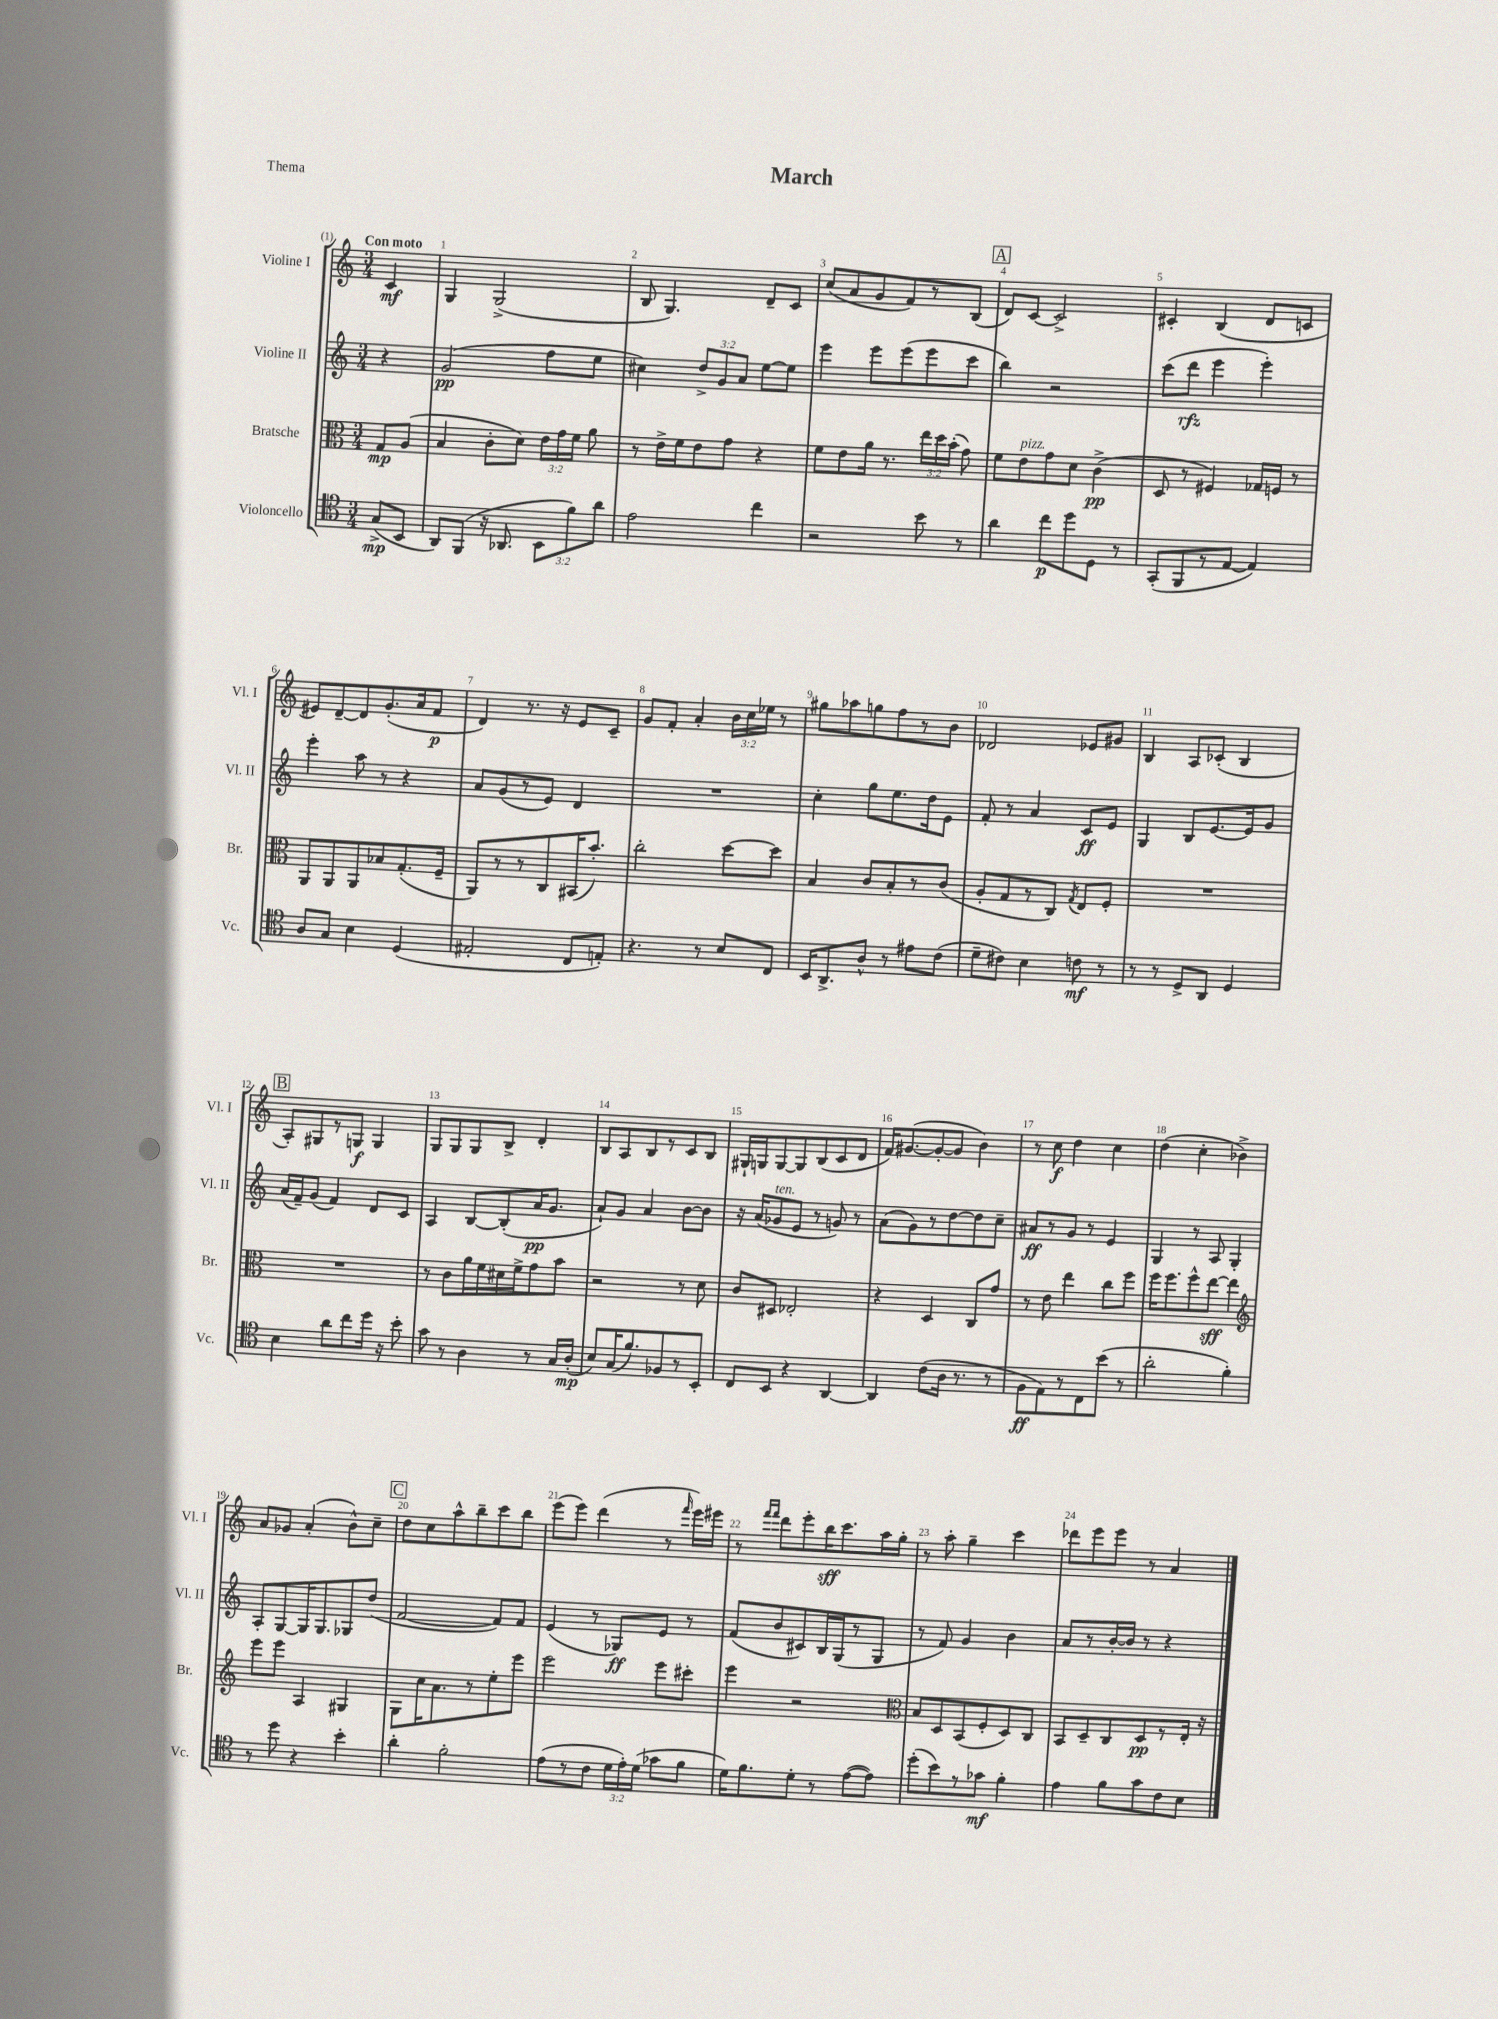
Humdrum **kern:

**kern	**dynam	**kern	**dynam	**kern	**dynam	**kern	**dynam
*part4	*part4	*part3	*part3	*part2	*part2	*part1	*part1
*staff4	*staff4	*staff3	*staff3	*staff2	*staff2	*staff1	*staff1
*I"Violoncello	*	*I"Bratsche	*	*I"Violine II	*	*I"Violine I	*
*I'Vc.	*	*I'Br.	*	*I'Vl. II	*	*I'Vl. I	*
*clefC4	*	*clefC3	*	*clefG2	*	*clefG2	*
*k[]	*	*k[]	*	*k[]	*	*k[]	*
*M3/4	*	*M3/4	*	*M3/4	*	*M3/4	*
=	=	=	=	=	=	=	=
!	!	!	!	!	!	!LO:TX:a:B:t=Con moto	!
(8G^/L	mp	8G/L	mp	4r	.	4c/	mf
8BB/J	.	(8A/J	.	.	.	.	.
=1	=1	=1	=1	=1	=1	=1	=1
8AA/L)	.	4B/	.	(2g/	pp	4G/	.
(8FF/J	.	.	.	.	.	.	.
16r	.	8c'\L	.	.	.	(2G^/	.
8.AA-X/	.	.	.	.	.	.	.
.	.	8d\J)	.	.	.	.	.
12BB\L	.	24e\LL	.	8ff\L	.	.	.
.	.	24g\	.	.	.	.	.
12f\)	.	24f\JJ	.	.	.	.	.
.	.	8a\	.	8ee\J	.	.	.
12a\J	.	.	.	.	.	.	.
=2	=2	=2	=2	=2	=2	=2	=2
2e\	.	8r	.	4cc#X\)	.	8B/	.
.	.	16e^\LL	.	.	.	4.G/)	.
.	.	16f\J	.	.	.	.	.
.	.	8e\	.	12dd^/L	.	.	.
.	.	.	.	12g/	.	.	.
.	.	8g\J	.	.	.	.	.
.	.	.	.	12a/J	.	.	.
4cc\	.	4r	.	[8ee\L	.	8d~/L	.
.	.	.	.	8ee\J]	.	8c/J	.
=3	=3	=3	=3	=3	=3	=3	=3
2r	.	8f\L	.	4eee\	.	(8cc/L	.
.	.	8e\	.	.	.	8a/	.
.	.	16a\Jk	.	8eee\L	.	8g/	.
.	.	8.r	.	.	.	.	.
.	.	.	.	(8eee\	.	8f/)	.
8b\	.	24ee\LL	.	8eee\	.	8r	.
.	.	24dd\	.	.	.	.	.
.	.	(24b'\JJ	.	.	.	.	.
8r	.	8g\)	.	8ccc\J	.	(8B/J	.
!!LO:REH:place=s1:t=A
=4	=4	=4	=4	=4	=4	=4	=4
4a\	.	8f\L	.	4bb\)	.	8d/L)	.
!	!	!LO:TX:a:i:t=pizz.	!	!	!	!	!
.	.	8e\	.	.	.	[8c/J	.
8cc\L	p	8g\	.	2r	.	2c^/]	.
8dd\	.	8d\J	.	.	.	.	.
8D\J	.	(4c^\	pp	.	.	.	.
8r	.	.	.	.	.	.	.
=5	=5	=5	=5	=5	=5	=5	=5
(8GG'/L	.	8D/	.	(8ccc\L	.	4c#X'/	.
8FF/	.	8r	.	8ddd\J	rfz	.	.
8r	.	4F#X/)	.	4eee\	.	(4B/	.
[8E/J	.	.	.	.	.	.	.
4E/])	.	16G-X/LL	.	4eee'\)	.	8d/L	.
.	.	16Fn/JJ	.	.	.	.	.
.	.	8r	.	.	.	8cn/J	.
!!LO:LB:g=z
=6	=6	=6	=6	=6	=6	=6	=6
8A/L	.	8AA/L	.	4eee'\	.	8e#X/L)	.
8G/J	.	8AA/	.	.	.	[8d~/	.
4B\	.	8AA/	.	8aa\	.	8d/]	.
.	.	8B-X/	.	8r	.	(8.g'/	.
(4D/	.	(8.G'/	.	4r	.	.	.
.	.	.	.	.	.	16a/k	.
.	.	.	.	.	.	8f/J	p
.	.	16F~/Jk	.	.	.	.	.
=7	=7	=7	=7	=7	=7	=7	=7
2E#X'/	.	8AA/L)	.	8a/L	.	4d/)	.
.	.	8r	.	(8g/	.	.	.
.	.	8r	.	8r	.	8.r	.
.	.	8C/	.	8e/J)	.	.	.
.	.	.	.	.	.	16r	.
8C/L	.	(16BB#X/K	.	4d/	.	8e/L	.
.	.	8.b'/J)	.	.	.	.	.
8En'/J)	.	.	.	.	.	8c~/J	.
=8	=8	=8	=8	=8	=8	=8	=8
4.r	.	2cc'\	.	2.r	.	8g/L	.
.	.	.	.	.	.	8f'/J	.
.	.	.	.	.	.	4a'/	.
8r	.	.	.	.	.	.	.
8B/L	.	[8dd\L	.	.	.	24b\LL	.
.	.	.	.	.	.	24cc\	.
.	.	.	.	.	.	24ee-X\JJ	.
8C/J	.	8dd\J]	.	.	.	8r	.
=9	=9	=9	=9	=9	=9	=9	=9
16BB/KL	.	4B/	.	4cc'\	.	8gg#X\L	.
8.AA^/	.	.	.	.	.	.	.
.	.	.	.	.	.	8aa-X\	.
8A^^/J	.	8c/L	.	8gg\L	.	8ggn\	.
8r	.	8B'/	.	8.ee\	.	8ff\	.
8e#X\L	.	8r	.	.	.	8r	.
.	.	.	.	16dd\k	.	.	.
(8c\J	.	(8c/J	.	8e\J	.	8b\J	.
=10	=10	=10	=10	=10	=10	=10	=10
8d~\L	.	8A'/L	.	8f'/	.	2d-X/	.
8c#X\J)	.	8G/	.	8r	.	.	.
4B\	.	8r	.	4a/	.	.	.
.	.	8C/J)	.	.	.	.	.
.	.	8qG/	.	.	.	.	.
8cn\	mf	8E/L	.	8c/L	ff	8e-X/L	.
8r	.	8F'/J	.	8e/J	.	8g#X/J	.
=11	=11	=11	=11	=11	=11	=11	=11
8r	.	2.r	.	4G/	.	4B/	.
8r	.	.	.	.	.	.	.
8D^/L	.	.	.	8B/L	.	8A/L	.
8AA/J	.	.	.	[8.e/	.	(8c-X'/J	.
4D/	.	.	.	.	.	4B/	.
.	.	.	.	16e/k]	.	.	.
.	.	.	.	8g/J	.	.	.
!!LO:LB:g=z
!!LO:REH:place=s1:t=B
=12	=12	=12	=12	=12	=12	=12	=12
4B\	.	2.r	.	(16a/LL	.	8A'/L)	.
.	.	.	.	16f~/J)	.	.	.
.	.	.	.	(8g/J	.	8G#X/	.
8a\L	.	.	.	4f/)	.	8r	.
8cc\	.	.	.	.	.	8Gn/J	f
16dd\Jk	.	.	.	8d/L	.	4G/	.
16r	.	.	.	.	.	.	.
8b'\	.	.	.	8c/J	.	.	.
=13	=13	=13	=13	=13	=13	=13	=13
8g\	.	8r	.	4A/	.	8G/L	.
8r	.	8c\L	.	.	.	8G/	.
4A\	.	16a\L	.	[8B/L	.	8G/	.
.	.	16f\	.	.	.	.	.
.	.	16d#X\	.	(8B'/]	.	8B^/J	.
.	.	16f^\J	.	.	.	.	.
8r	.	8g\	.	16a/K	pp	4d'/	.
.	.	.	.	8.g/J	.	.	.
16G/LL	.	8b\J	.	.	.	.	.
(16A'/JJ	mp	.	.	.	.	.	.
=14	=14	=14	=14	=14	=14	=14	=14
8B/L)	.	2r	.	8a`/L)	.	8B/L	.
(16G/K	.	.	.	8g/J	.	8A/	.
8.f/)	.	.	.	.	.	.	.
.	.	.	.	4a/	.	8B/	.
8F-X/	.	.	.	.	.	8r	.
8r	.	8r	.	[8b\L	.	8c/	.
8BB'/J	.	8d\	.	8b\J]	.	8B/J	.
=15	=15	=15	=15	=15	=15	=15	=15
8C/L	.	8c/L	.	16r	.	16G#X`/LL	.
.	.	.	.	(16a/KL	.	16Gn/J	.
!	!	!	!	!LO:TX:a:i:t=ten.	!	!	!
8BB/J	.	8D#X/J	.	8g-X/	.	[8G/	.
4r	.	2E-X'/	.	8e/J	.	8G/]	.
.	.	.	.	8r	.	(8B/	.
[4AA/	.	.	.	8gn/)	.	8c/	.
.	.	.	.	8r	.	8d/J	.
=16	=16	=16	=16	=16	=16	=16	=16
4AA/]	.	4r	.	(8a\L	.	16f/KL)	.
.	.	.	.	.	.	([8.g#X/	.
.	.	.	.	8g\)	.	.	.
(8c\L	.	4D/	.	8r	.	8g#'/_	.
16A\Jk	.	.	.	[8dd\	.	8g#/J]	.
8.r	.	.	.	.	.	.	.
.	.	8C/L	.	8dd\]	.	4b\)	.
8r	.	8g/J	.	8cc~\J	.	.	.
=17	=17	=17	=17	=17	=17	=17	=17
8F\L	ff	8r	.	8a#X/L	ff	8r	.
8E\)	.	8e\	.	8r	.	8cc\	f
8r	.	4ee\	.	8g/J	.	4dd\	.
8C\	.	.	.	8r	.	.	.
(8b\J	.	8cc\L	.	4e/	.	4cc\	.
8r	.	8ff\J	.	.	.	.	.
=18	=18	=18	=18	=18	=18	=18	=18
2a'\	.	16ff\KL	.	4G/	.	(4dd\	.
.	.	8.ff\	.	.	.	.	.
.	.	8ff^^\	.	8r	.	4cc'\	.
.	.	[8ee\J	sff	8A/	.	.	.
4f'\)	.	4ee\]	.	4G'/	.	4b-X^\)	.
!!LO:LB:g=z
=19	=19	=19	=19	=19	=19	=19	=19
*	*	*clefG2	*	*	*	*	*
8r	.	8eee\L	.	8A'/L	.	8a/L	.
8dd\	.	8eee\J	.	[8G/	.	8g-X/J	.
4r	.	4A/	.	16G/K]	.	(4a'/	.
.	.	.	.	8.G/	.	.	.
4b'\	.	4G#X/	.	8G-X/	.	8b^^\L)	.
.	.	.	.	(8dd/J	.	8cc~\J	.
!!LO:REH:place=s1:t=C
=20	=20	=20	=20	=20	=20	=20	=20
4a'\	.	8G\L	.	[2f/	.	8dd\L	.
.	.	16cc\K	.	.	.	8cc\	.
.	.	8.a\	.	.	.	.	.
2f'\	.	.	.	.	.	8aa^^\	.
.	.	8r	.	.	.	8bb~\	.
.	.	8ee'\	.	8f/L])	.	8ccc\	.
.	.	8eee\J	.	8f/J	.	8bb\J	.
=21	=21	=21	=21	=21	=21	=21	=21
(8e\L	.	2eee\	.	(4e/	.	(8eee\L	.
8r	.	.	.	.	.	8eee\J)	.
8c\J	.	.	.	8r	.	(4ddd\	.
24d\LL	.	.	.	8G-X/L)	ff	.	.
24e'\)	.	.	.	.	.	.	.
(24d\JJ	.	.	.	.	.	.	.
8g-X\L	.	8eee\L	.	8e/J	.	8r	.
.	.	.	.	.	.	16qqfff/	.
8f\J	.	8ccc#X'\J	.	8r	.	16eee\LL)	.
.	.	.	.	.	.	16eee#X\JJ	.
=22	=22	=22	=22	=22	=22	=22	=22
16d\KL)	.	4eee\	.	(8f/L	.	8r	.
8.f\	.	.	.	.	.	.	.
.	.	.	.	.	.	16qqfff/LL	.
.	.	.	.	.	.	16qqfff/JJ	.
.	.	.	.	8b/	.	8ddd\L	.
8d'\J	.	2r	.	8c#X/)	.	8eee'\	.
8r	.	.	.	16B/L	.	16bb\K	sff
.	.	.	.	(16G/J	.	8.ccc\	.
([8e\L	.	.	.	8r	.	.	.
8e\J])	.	.	.	8G/J	.	16aa\L	.
.	.	.	.	.	.	16gg'\JJ	.
=23	=23	=23	=23	=23	=23	=23	=23
*	*	*clefC3	*	*	*	*	*
(8dd'\L	.	8B/L	.	8r	.	8r	.
8b\)	.	8D/	.	8f/)	.	8aa'\	.
8r	.	(8BB/	.	4g/	.	4gg~\	.
8g-X\J	mf	8F'/	.	.	.	.	.
4f'\	.	8D/)	.	4b\	.	4ccc\	.
.	.	8C/J	.	.	.	.	.
=24	=24	=24	=24	=24	=24	=24	=24
4e\	.	8BB/L	.	8a/L	.	8ddd-X\L	.
.	.	8D~/	.	8r	.	8eee\	.
8f\L	.	8C/	.	[16b'/L	.	8eee\J	.
.	.	.	.	16b/JJ]	.	.	.
8g\	.	8D/	pp	8r	.	8r	.
8c\	.	8r	.	4r	.	4a/	.
8B\J	.	16E'/Jk	.	.	.	.	.
.	.	16r	.	.	.	.	.
==	==	==	==	==	==	==	==
*-	*-	*-	*-	*-	*-	*-	*-
